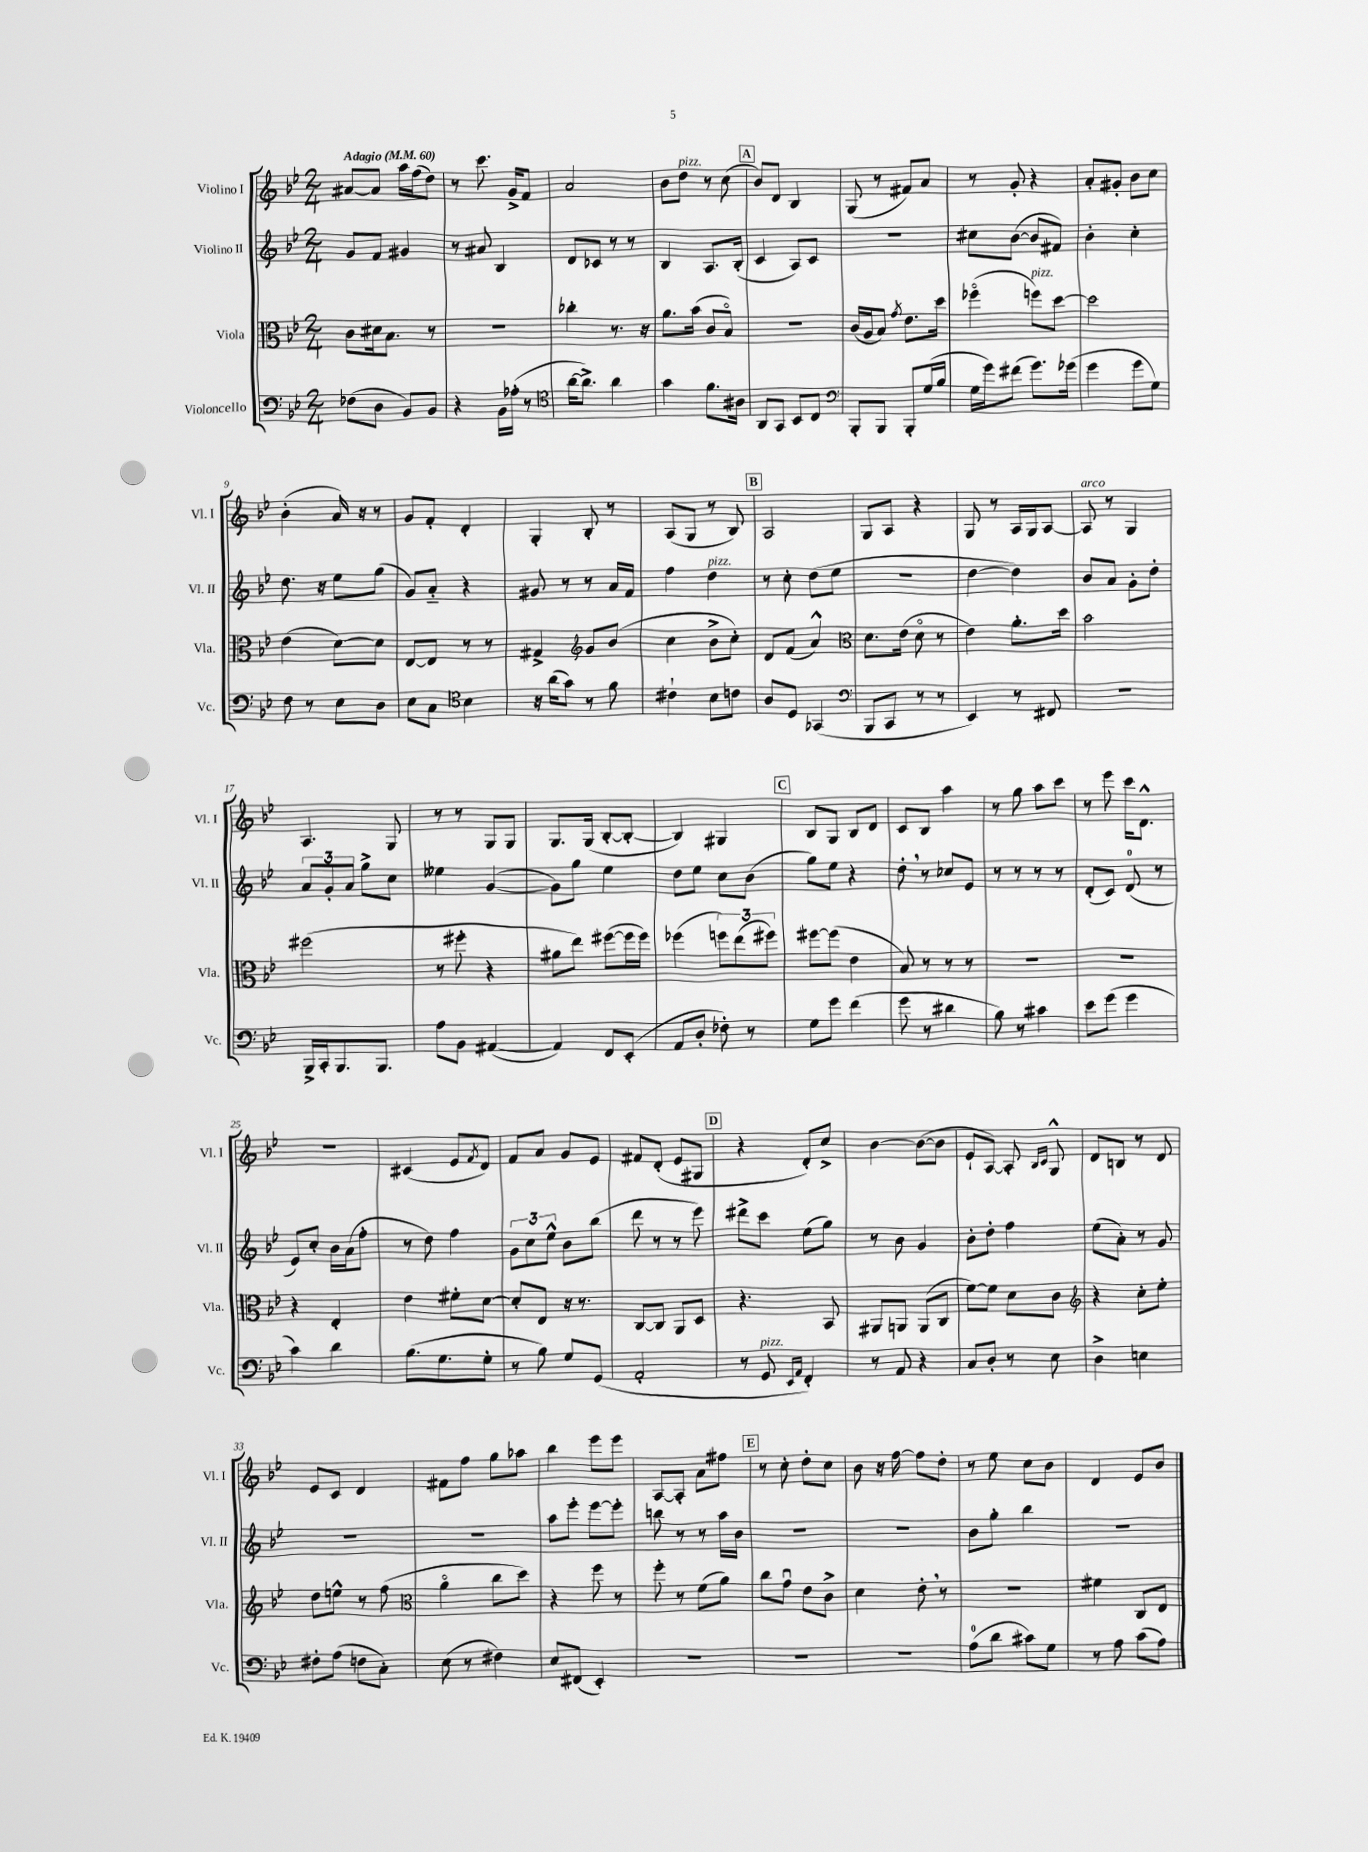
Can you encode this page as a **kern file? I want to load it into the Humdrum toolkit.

**kern	**kern	**kern	**kern
*staff4	*staff3	*staff2	*staff1
*clefF4	*clefC3	*clefG2	*clefG2
*k[b-e-]	*k[b-e-]	*k[b-e-]	*k[b-e-]
*M2/4	*M2/4	*M2/4	*M2/4
*MM60	*MM60	*MM60	*MM60
(8F-\L	8c\L	8g/L	[8a#/L
8D\J	16d#\k	8f/J	8a#/]J
.	8.B-\J	.	.
8BB-/L)	.	4g#/	16aa\LL
.	.	.	(16ff\J
8BB-/J	8r	.	8dd\J)
=	=	=	=
4r	2r	8r	8r
.	.	8a#/	8.ccc\
16BB-\LL	.	4B-/	.
(16A-'\JJ	.	.	16g^/LK
8r	.	.	8f/J
=	=	=	=
*clefC4	*	*	*
[16a\LK	4cc-'\	8d/L	2a/
8.a^\]J)	.	.	.
.	.	8c-/J	.
4a\	8.r	8r	.
.	.	8r	.
.	16r	.	.
=	=	=	=
4g\	8.a\L	4B-/	8b-\L
.	.	.	8dd\J
.	(16b-\Jk	.	.
8.f\L	8c/L	8.A/L	8r
.	8B-o/J)	.	(8cc\
16A#\Jk	.	(16B-'/Jk	.
=	=	=	=
8AA/L	2r	4c/	8b-/L)
8GG/J	.	.	8d/J
8BB-/L	.	8A/L)	4B-/
8C/J	.	8c/J	.
=	=	=	=
*clefF4	*	*	*
8BBB-'/L	(16c/LL	2r	(8G/
.	16A/J	.	.
8BBB-/J	8B-/J)	.	8r
.	8qg/	.	.
8BBB-'/L	8.e-\L	.	8f#/L)
(16G/L	.	.	8a/J
16B-/JJ	16dd\Jk	.	.
=	=	=	=
16G\LL	(4ff-o\	8cc#\L	8r
16g\J)	.	.	.
(8f#\J	.	([8b-\J	8g'/
8.g\L)	8ff\L)	8b-/]L	4r
.	[8dd\J	8f#/J)	.
(16g-\Jk	.	.	.
=	=	=	=
4g\	2dd\]	4b-'\	8a'/L
.	.	.	8g#'/J
8g\L	.	4cc'\	8b-\L
8G\J)	.	.	8cc\J
=	=	=	=
8F\	(4e-\	8.dd\	(4b-'\
8r	.	.	.
.	.	16r	.
8E-\L	[8d\L)	8ee-\L	16a/)
.	.	.	16r
8D\J	8d\]J	(8gg\J	8r
=	=	=	=
8E-\L	[8E-/L	8g/L)	8g/L
8C\J	8E-/]J	8a'~/J	8f'/J
*clefC4	*	*	*
4B-\	8r	4r	4d'/
.	8r	.	.
=	=	=	=
16r	4G#^/	8g#/	4G'/
(16a\LK	.	.	.
8g\J)	.	8r	.
*	*clefG2	*	*
8r	8g/L	8r	8B-'/
8f\	(8b-/J	16a/LL	8r
.	.	16f/JJ	.
=	=	=	=
4c#`\	4cc\	4ff\	(8A/L
.	.	.	8G/J
8B-\L	8b-^\L	4dd\	8r
8c\J	8cc'\J)	.	8B-/)
=	=	=	=
8A/L	8d/L	8r	2A/
8D/J	(8f/J	8cc'\	.
(4GG-/	4a^^/)	(8dd\L	.
.	.	8ee-\J	.
=	=	=	=
*clefF4	*clefC3	*	*
8BBB-/L	8.d\L	2r	8G/L
8CC/J	.	.	8A/J
.	(16e-\Jk	.	.
8r	8do\	.	4r
8r	8r	.	.
=	=	=	=
4EE-/)	4e-\)	[4dd\	8G/
.	.	.	8r
8r	8.a'\L	4dd\])	16A/LL
.	.	.	16G/J
8FF#/	.	.	[8A/J
.	16dd\Jk	.	.
=	=	=	=
2r	2b-\	8b-/L	8A/]
.	.	8a/J	8r
.	.	8g'\L	4G/
.	.	8dd'\J	.
=	=	=	=
16BBB-^/LL	(2ff#\	12a/L	4.A/
16CC'/J	.	.	.
.	.	12g'/	.
8.BBB-/	.	.	.
.	.	12a/J	.
.	.	8gg^\L	.
8.BBB-/J	.	.	.
.	.	8cc\J	8G/
=	=	=	=
8A\L	8r	4ee--\	8r
8BB-\J	8ff#'\	.	8r
([4AA#/	4r	([4g/	8G/L
.	.	.	8G/J
=	=	=	=
4AA#/])	8a#\L	8g\]L)	8.G/L
.	8ee-\J)	8gg\J	.
.	.	.	(16G/Jk
8FF/L	([8ff#\L	4ee-\	[8B-'/L
(8EE-'/J	16ff#\]L	.	8B-'/_J
.	16ff#\JJ)	.	.
=	=	=	=
8AA/L	(4ff-\	8dd\L	4B-/])
8D'/J	.	8ee-\J	.
8F-'\)	12ff\L)	8cc\L	4G#/
.	(12ee-\	.	.
8r	.	(8b-\J	.
.	12ff#\J)	.	.
=	=	=	=
8G\L	[8ff#\L	8gg\L)	8B-/L
8g\J	(8ff#\]J	8ee-\J	8G/J
(4f\	4e-\	4r	8B-/L
.	.	.	8d/J
=	=	=	=
8g\	8B-/)	8dd'\	8c/L
8r	8r	8r	8B-/J
4d#\	8r	8cc-/L	4aa\
.	8r	8e-/J	.
=	=	=	=
8B-\)	2r	8r	8r
8r	.	8r	8gg\
4c#\	.	8r	8aa\L
.	.	8r	8ccc\J
=	=	=	=
8e-\L	2r	(8d'/L	8r
(8g\J	.	8c/J)	8eee-\
4g\	.	(8d/	16ccc\LK
.	.	.	8.d^^\J
.	.	8r	.
=	=	=	=
4c\)	4r	8e-/L)	2r
.	.	8cc'/J	.
4d\	4E-'/	16b-\LL	.
.	.	(16a\J	.
.	.	8ff'\J	.
=	=	=	=
(8.B-\L	4e-\	8r	(4c#/
.	.	8dd\)	.
8.G\	.	.	.
.	8f#'\L	4ff\	8e-/L
.	.	.	8qf/
8G'\J	[8d\J	.	8d/J)
=	=	=	=
8r	8d'/]L	12g\L	8f/L
.	.	12cc\	.
8B-\)	8E-/J	.	8a/J
.	.	12ee-^^\J	.
8G/L	16r	8b-\L	8g/L
.	8.r	.	.
(8GG/J	.	(8bb-\J	8e-/J
=	=	=	=
2AA'/	[8C/L	8ddd\	8f#/L
.	8C/]J	8r	(8d'/J
.	8AA/L	8r	8e-/L
.	8D/J	8eee-\)	8G#/J
=	=	=	=
8r	4.r	8ddd#^\L	4r
8GG/	.	8ccc\J	.
16qqEE-/LL	.	.	.
16qqAA/JJ	.	.	.
4FF'/)	.	(8ee-\L	8d'/L)
.	8BB-/	8gg\J)	8cc^/J
=	=	=	=
8r	8AA#/L	8r	[4b-\
8AA/	8AA/J	8b-\	.
4r	(8AA/L	4g/	(8b-\_L
.	8C/J	.	8b-\]J
=	=	=	=
8C/L	[8f\L)	8b-'\L	8e-`/L
8D'/J	8f\]J	8dd'\J	[8A/J)
8r	8d\L	4ff\	8A'/]
.	.	.	16qqB-/LL
.	.	.	16qqc/JJ
8E-\	8c\J	.	8G^^/
=	=	=	=
*	*clefG2	*	*
4D^\	4r	(8ee-\L	8d/L
.	.	8a'\J)	8B/J
4E\	8cc'\L	8r	8r
.	8ee-'\J	8g/	8d/
=	=	=	=
8F#'\L	8dd\L	2r	8e-/L
(8A\J	8ee^^\J	.	8c/J
8F\L	8r	.	4d/
8C'\J)	(8ff\	.	.
=	=	=	=
*	*clefC3	*	*
(8E-\	4ao\	2r	8f#\L
8r	.	.	8ff\J
4F#\)	8cc\L	.	8gg\L
.	8dd\J)	.	8aa-\J
=	=	=	=
8E-/L	4r	8aa\L	4bb-\
(8FF#/J	.	8eee-'\J	.
4EE-'/)	8ff\	[8eee-\L	8eee-\L
.	8r	8eee-'\]J	8eee-\J
=	=	=	=
2r	8ff'\	8bb\	[8A/L
.	8r	8r	8A'/]J
.	(8f\L	8r	8a\L
.	8a\J)	16aa\LL	8ff#\J
.	.	16b-\JJ	.
=	=	=	=
2r	8cc\L	2r	8r
.	8gu\J	.	8cc'\
.	8e-\L	.	8dd'\L
.	8c^\J	.	8cc\J
=	=	=	=
2r	4d\	2r	8b-\
.	.	.	16r
.	.	.	[16ff\
.	8e-'\	.	8ff\]L
.	8r	.	8dd'\J
=	=	=	=
(8A\L	2r	8b-\L	8r
8d\J	.	8gg'\J	8ee-\
8c#\L)	.	4bb-\	8cc\L
8G\J	.	.	8b-\J
=	=	=	=
8r	4f#\	2r	4d/
8A\	.	.	.
(8c\L	8C/L	.	8e-/L
8A\J)	8E-/J	.	8b-/J
==	==	==	==
*-	*-	*-	*-
